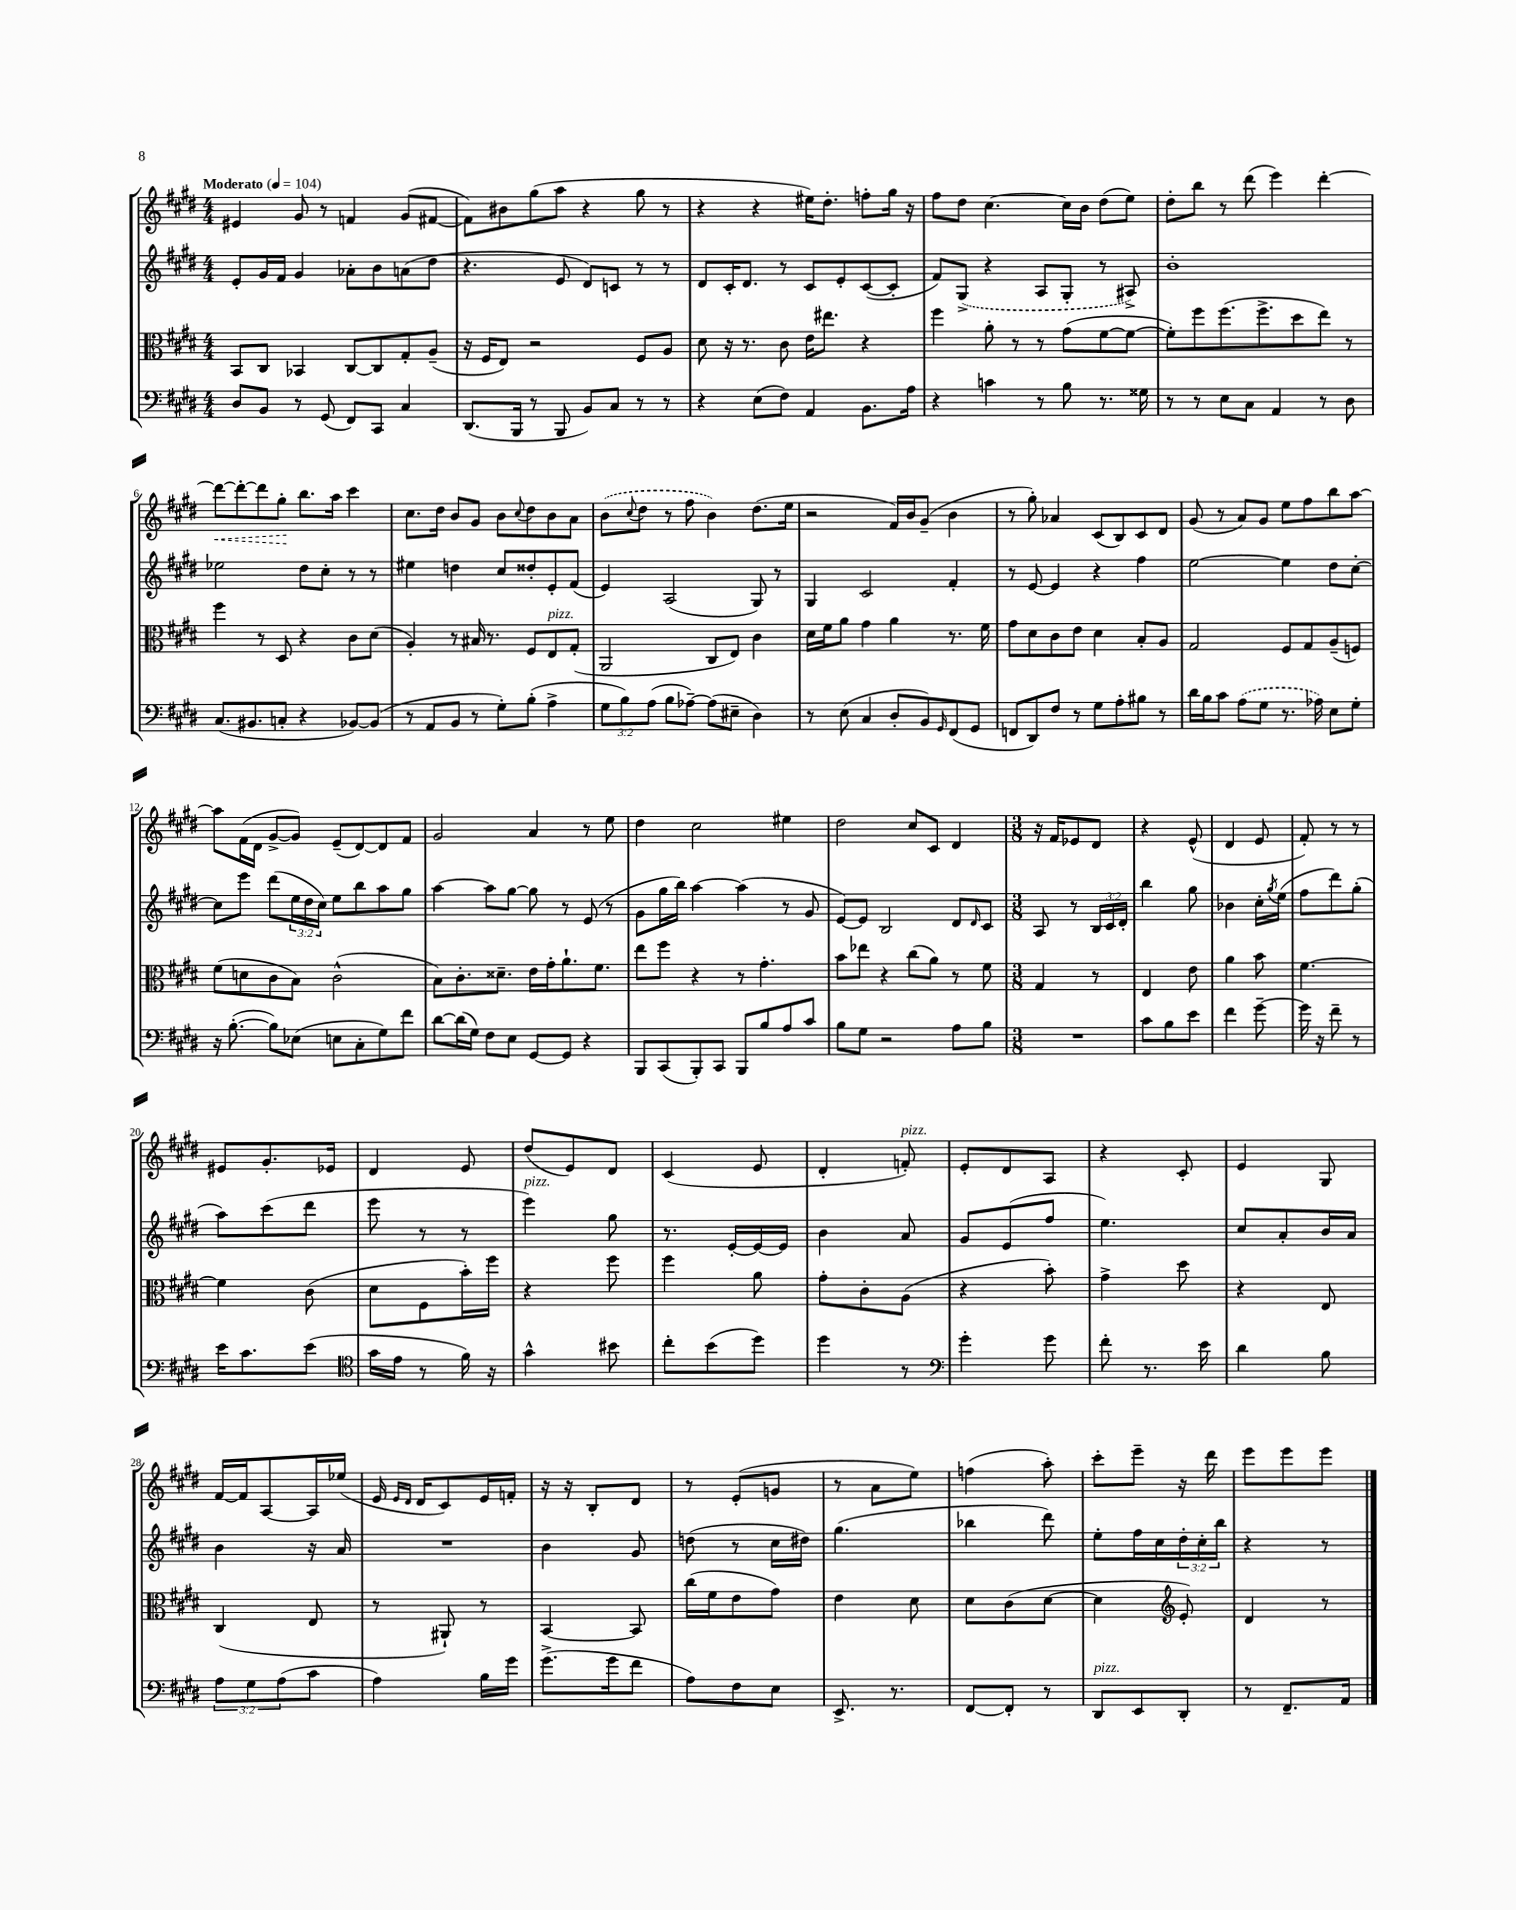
<<
\new StaffGroup <<
\new Staff = "s0" {
    \clef treble \key e \major \numericTimeSignature \time 4/4 \tempo "Moderato" 4 = 104
    eis'4 gis'8 r8 f'4 gis'8( fis'8~ |
    fis'8) bis'8 gis''8( a''8 r4 gis''8 r8 |
    r4 r4 eis''16) dis''8.-. f''8-. gis''16 r16 |
    fis''8 dis''8 cis''4.~ cis''16 b'16 dis''8( e''8) |
    dis''8-. b''8 r8 dis'''8( e'''4) dis'''4~-. |
    \once \override Hairpin.style = #'dashed-line dis'''8~\< dis'''8~-. dis'''8 gis''8-.\! b''8. a''16 cis'''4 |
    cis''8. dis''16 b'8 gis'8 b'8 \appoggiatura { cis''8 } dis''8 b'8 a'8 |
    \once \slurDashed b'8( \appoggiatura { cis''8 } dis''8 r8 fis''8 b'4) dis''8.( e''16 |
    r2 fis'16) b'16 gis'8--( b'4 |
    r8 gis''8-.) aes'4 cis'8( b8) cis'8 dis'8 |
    gis'8( r8 a'8) gis'8 e''8 fis''8 b''8 a''8~ |
    a''8 fis'16( dis'16 gis'8~-> gis'8) e'8--( dis'8~) dis'8 fis'8 |
    gis'2 a'4 r8 e''8 |
    dis''4 cis''2 eis''4 |
    dis''2 cis''8 cis'8 dis'4 |
    \numericTimeSignature \time 3/8 r16 fis'16 ees'8 dis'8 |
    r4 e'8-^( |
    dis'4 e'8 |
    fis'8-.) r8 r8 |
    eis'8 gis'8.-. ees'16 |
    dis'4 e'8 |
    dis''8( e'8) dis'8 |
    cis'4( e'8 |
    dis'4-. f'8-.^\markup { \italic "pizz." }) |
    e'8-. dis'8 a8 |
    r4 cis'8-. |
    e'4 gis8 |
    fis'16~ fis'16 a8~ a16 ees''16( |
    e'16 \grace { e'16 dis'16 } dis'16 cis'8) e'16 f'16-. |
    r16 r16 b8-. dis'8 |
    r8 e'8-.( g'8 |
    r8 a'8 e''8) |
    f''4( a''8-.) |
    cis'''8-. e'''8-- r16 dis'''16 |
    e'''8 e'''8 e'''8 \bar "|." |
}
\new Staff = "s1" {
    \clef treble \key e \major \numericTimeSignature \time 4/4 \override Staff.TupletNumber.text = #tuplet-number::calc-fraction-text
    e'8-. gis'16 fis'16 gis'4 aes'8-. b'8 a'8( dis''8 |
    r4. e'8 dis'8) c'8 r8 r8 |
    dis'8 cis'16-. dis'8. r8 cis'8 e'8-. cis'8~( cis'8-. |
    fis'8) \once \slurDashed gis8->( r4 a8 gis8-. r8 ais8->) |
    b'1-. |
    ees''2 dis''8 cis''8-. r8 r8 |
    eis''4 d''4 cis''8 disis''8-. e'8-. fis'8( |
    e'4) a2( gis8) r8 |
    gis4 cis'2 fis'4-. |
    r8 e'8~ e'4 r4 fis''4 |
    e''2~ e''4 dis''8 cis''8~-. |
    cis''8 e'''8 dis'''8( \tuplet 3/2 { e''16 dis''16 cis''16) } e''8 b''8 a''8 gis''8 |
    a''4~ a''8 gis''8~ gis''8 r8 e'8( r8 |
    gis'8 gis''16 b''16) a''4~ a''4( r8 gis'8 |
    e'8~) e'8 b2 dis'8 \grace { dis'16 } cis'8 |
    \numericTimeSignature \time 3/8 a8 r8 \tuplet 3/2 { b16 cis'16 dis'16-. } |
    b''4 gis''8 |
    bes'4 cis''16-. \acciaccatura { gis''8 } e''16( |
    fis''8 dis'''8) gis''8-.( |
    a''8) cis'''8( dis'''8 |
    e'''8 r8 r8 |
    e'''4^\markup { \italic "pizz." }) gis''8 |
    r8. e'16~-. e'16~ e'16 |
    b'4 a'8 |
    gis'8 e'8( fis''8 |
    e''4.) |
    cis''8 a'8-. b'16 a'16 |
    b'4 r16 a'16 |
    R4. |
    b'4 gis'8 |
    d''8( r8 cis''16 dis''16) |
    gis''4.( |
    bes''4 dis'''8) |
    e''8-. fis''16 cis''16 \tuplet 3/2 { dis''16-. cis''16-. b''16 } |
    r4 r8 \bar "|." |
}
\new Staff = "s2" {
    \clef alto \key e \major \numericTimeSignature \time 4/4
    b,8 cis8 bes,4 cis8~ cis8 gis8-. a8--( |
    r16 fis16 e8) r2 fis8 a8 |
    dis'8 r16 r8. cis'8 e'16 eis''8. r4 |
    fis''4 a'8-. r8 r8 gis'8( fis'8~ fis'8~ |
    fis'8-.) fis''8 fis''8.( fis''8.-> dis''8 e''8) r8 |
    fis''4 r8 dis8 r4 cis'8 dis'8( |
    a4-.) r8 bis16 r8. fis8 e8^\markup { \italic "pizz." } gis8-.( |
    a,2 cis8 e8) cis'4 |
    dis'16 fis'16 a'8 gis'4 a'4 r8. fis'16 |
    gis'8 dis'8 cis'8 e'8 dis'4 b8-. a8 |
    gis2 fis8 gis8 a8--( f8) |
    fis'8( d'8 cis'8 b8) cis'2-^( |
    b8) cis'8.-. disis'8.-- e'16 gis'16-. a'8.-! fis'8. |
    e''8 fis''8 r4 r8 gis'4.-. |
    b'8 ees''8 r4 cis''8( a'8) r8 fis'8 |
    \numericTimeSignature \time 3/8 gis4 r8 |
    e4 e'8 |
    a'4 b'8 |
    fis'4.~ |
    fis'4 cis'8( |
    dis'8 fis8 b'16-.) fis''16 |
    r4 fis''8 |
    fis''4 a'8 |
    gis'8-. cis'8-. a8( |
    r4 b'8-.) |
    gis'4-> dis''8 |
    r4 e8 |
    cis4( e8 |
    r8 ais,8-!) r8 |
    b,4~ b,8 |
    cis''16( fis'16 e'8 gis'8) |
    e'4 dis'8 |
    dis'8 cis'8( dis'8~ |
    dis'4 \clef treble e'8-.) |
    dis'4 r8 \bar "|." |
}
\new Staff = "s3" {
    \clef bass \key e \major \numericTimeSignature \time 4/4 \override Staff.TupletNumber.text = #tuplet-number::calc-fraction-text
    dis8 b,8 r8 gis,8( fis,8) cis,8 cis4 |
    dis,8.( b,,16 r8 b,,8 b,8) cis8 r8 r8 |
    r4 e8( fis8) a,4 b,8. a16 |
    r4 c'4 r8 b8 r8. gisis16 |
    r8 r8 e8 cis8 a,4 r8 dis8 |
    cis8.( bis,8. c8-. r4 bes,8~) bes,8( |
    r8 a,8 b,8 r8 gis8-.) b8-.( a4-> |
    \tuplet 3/2 { gis8 b8) a8( } b8 aes8~--) aes8( eis8-- dis4) |
    r8 e8( cis4 dis8-. b,8) \grace { gis,16 } fis,8( gis,8 |
    f,8 dis,8) fis8 r8 gis8 a8-. bis8 r8 |
    dis'16 b16 cis'8 \once \slurDashed a8( gis8 r8. aes16) e8 gis8-. |
    r16 b8.~-.( b8) ees8( e8 cis8-. gis8) fis'8 |
    dis'8~ dis'16( gis16) fis8 e8 gis,8~ gis,8 r4 |
    b,,8 cis,8( b,,8-.) cis,8 b,,8 b8 a8 cis'8 |
    b8 gis8 r2 a8 b8 |
    \numericTimeSignature \time 3/8 R4. |
    cis'8 b8 e'8 |
    fis'4 gis'8~-- |
    gis'16 r16 fis'8-- r8 |
    e'16 cis'8. e'8( |
    \clef tenor gis'16 e'16 r8 fis'16) r16 |
    gis'4-^ bis'8 |
    cis''8-. b'8( dis''8) |
    dis''4 r8 |
    \clef bass gis'4-. gis'8 |
    fis'8-. r8. e'16 |
    dis'4 b8 |
    \tuplet 3/2 { a8 gis8 a8( } cis'8 |
    a4) b16 gis'16 |
    gis'8.->( gis'16 fis'8 |
    a8) fis8 e8 |
    e,8.-> r8. |
    fis,8~ fis,8-. r8 |
    dis,8^\markup { \italic "pizz." } e,8 dis,8-. |
    r8 fis,8.-- a,16 \bar "|." |
}
>>
>>
